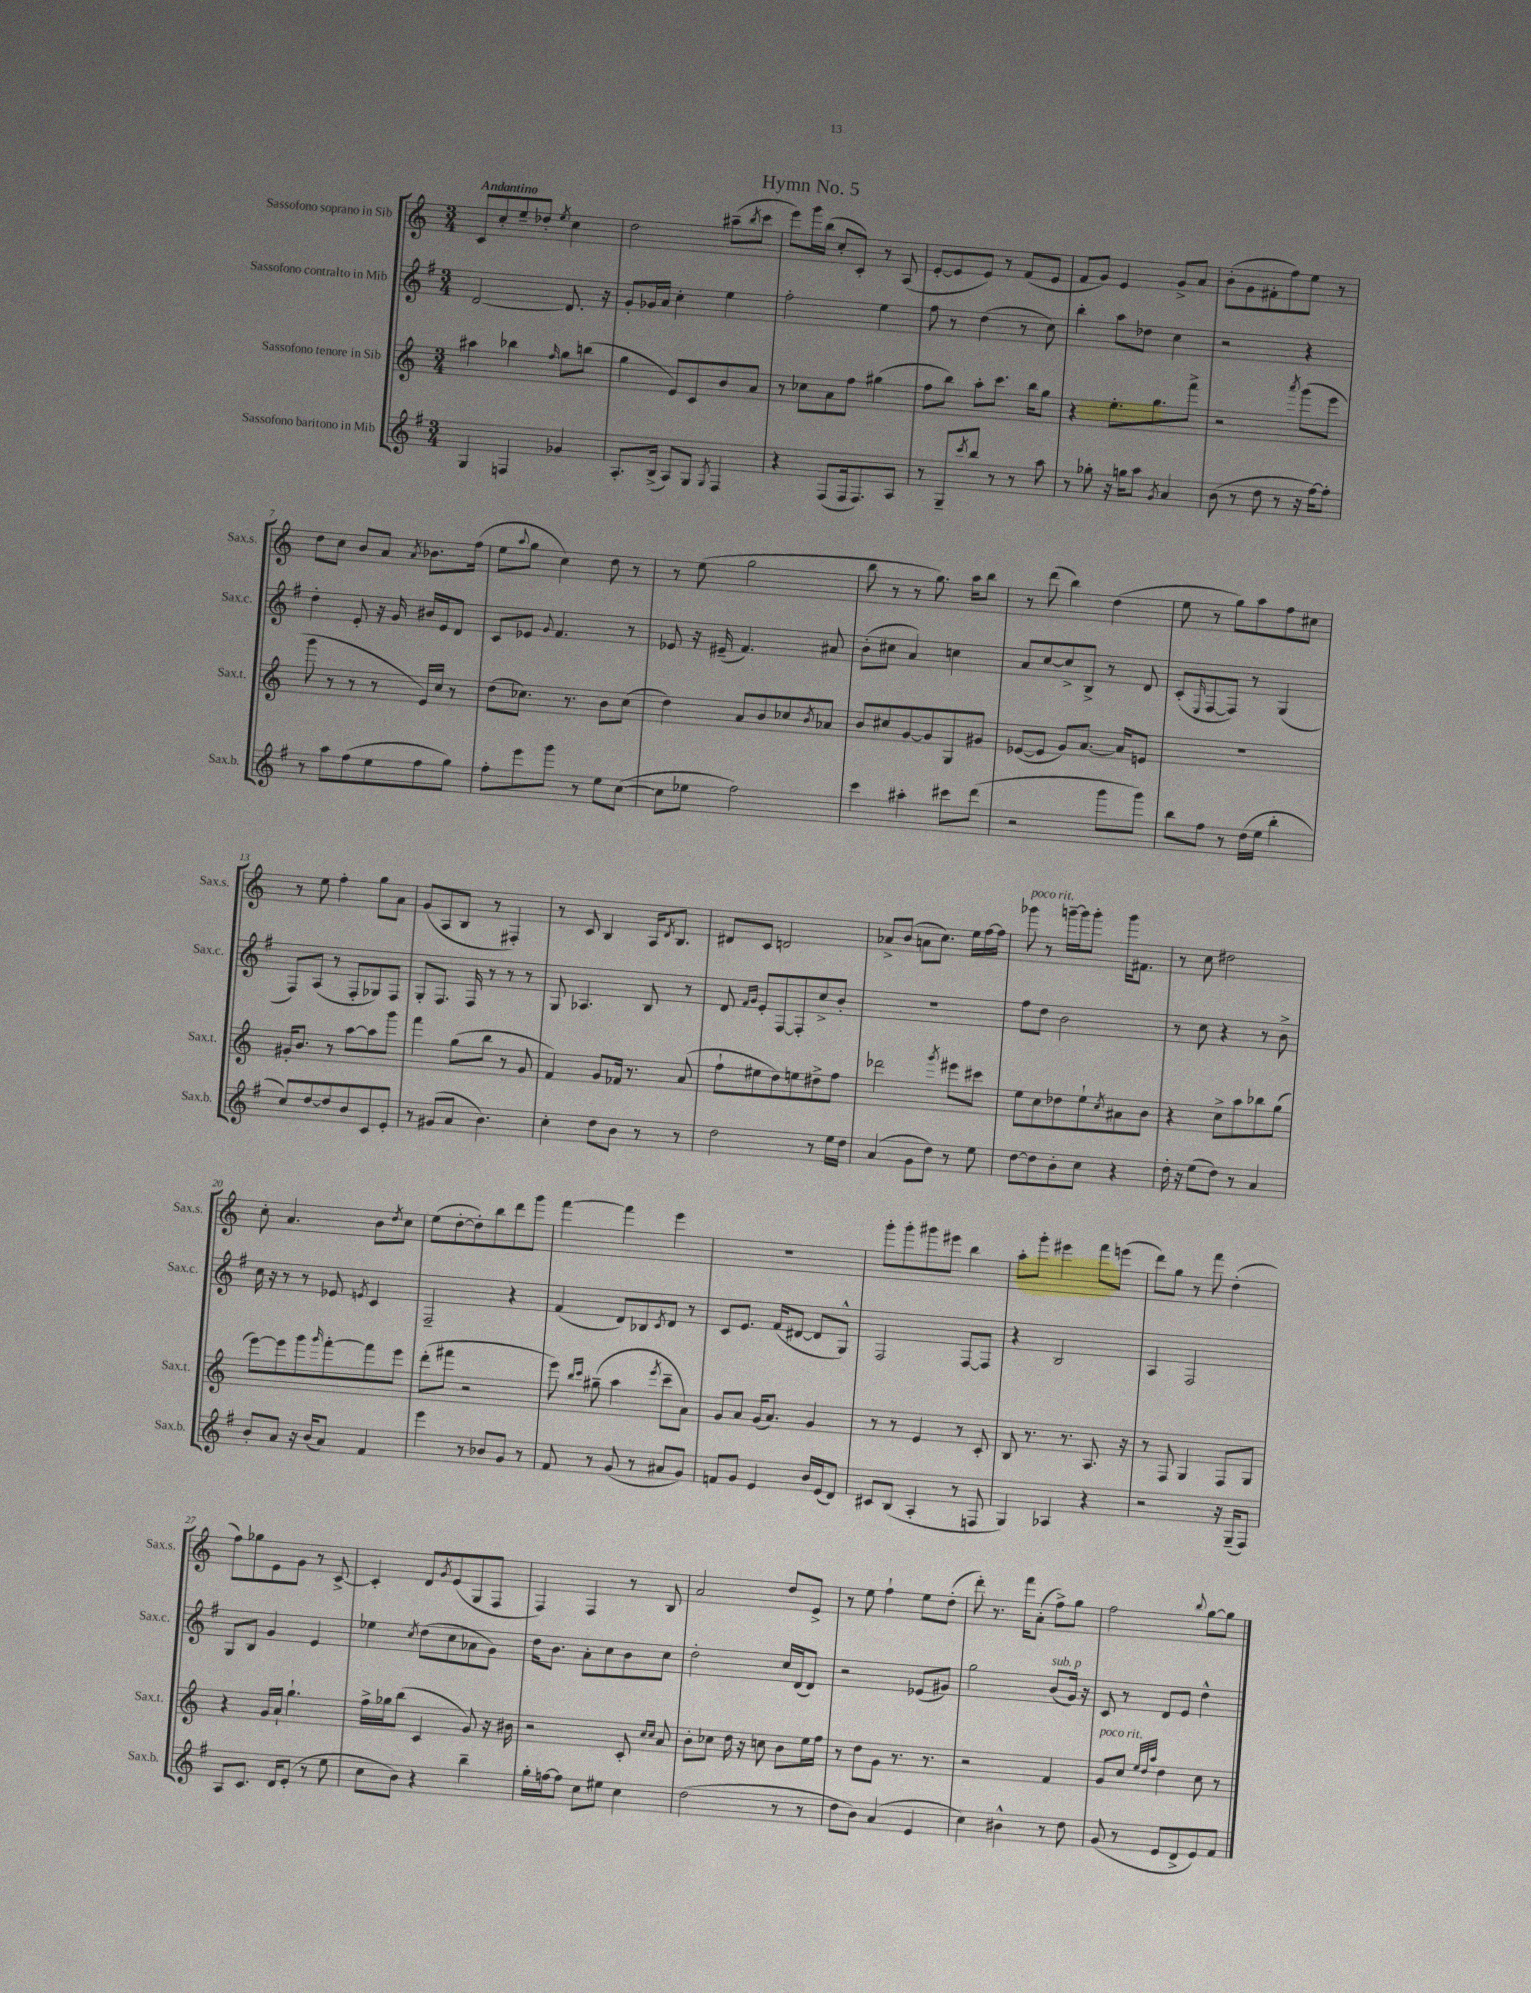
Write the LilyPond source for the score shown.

\header { title = "Hymn No. 5" }
<<
\new StaffGroup <<
\new Staff = "s0" \with { instrumentName = "Sassofono soprano in Sib" shortInstrumentName = "Sax.s." } {
    \clef treble \key c \major \numericTimeSignature \time 3/4 \tempo "Andantino"
    c'8 c''8-. e''8-- des''8-. \acciaccatura { e''8 } c''4 |
    d''2 ais''8--( \acciaccatura { b''8 } c'''8 |
    e'''8) g'''16 b''16( c''8-. c'8-.) r8 a8( |
    e'8~-. e'8 e'8) r8 f'8( e'8 |
    f'8 g'8) e'4 g'8-> a'8 |
    b'8-.( g'8 fis'8-. f''8) e''8 r8 |
    d''8 c''8 b'8 a'8 \acciaccatura { a'8 } bes'8. f''16( |
    e''8 \appoggiatura { a''8 } g''8 c''4) d''8 r8 |
    r8 e''8( g''2 |
    b''8 r8 r8 g''8.) a''16 b''8 |
    r8 d'''8( b''4) d''4( |
    e''8 r8 g''8) a''8 f''8 cis''8 |
    r8 e''8 f''4-. g''8 a'8 |
    g'8( a8 b8 r8 fis4-.) |
    r8 c'8 b4 a16 \acciaccatura { d'8 } b8. |
    dis'8 c'8 d'2 |
    aes'8-> b'8( a'8 c''8.) e''16 f''16~ f''16 |
    ges'''8^\markup { \italic "poco rit." } r8 g'''16~-- g'''16 g'''8-. g'''16 fis'8. |
    r8 c''8 dis''2 |
    c''8-. a'4. b'8 \acciaccatura { d''8 } c''8 |
    e''8( d''8~-. d''8-.) b''8 d'''8 g'''8 |
    f'''4~ f'''4 e'''4 |
    R2. |
    g'''8-. g'''8-. gis'''8 eis'''8 b''4 |
    a''8-. g'''8-. eis'''4 f'''8 e'''8( |
    d'''8) g''8 r8 f'''8 d''4-.( |
    f''8) ges''8 e'8 g'8 r8 c'8~-> |
    c'4-. d'8 \acciaccatura { g'8 } e'8( g8 f8 |
    f4) f4 r8 b8 |
    a'2 d''8 e'8-> |
    r8 e''8 f''4-! e''8 d''8-.( |
    d'''8-.) r8. f'''16 a'8-.( f''8->) g''8 |
    f''2 \appoggiatura { b''8 } g''8~ g''8 \bar "|." |
}
\new Staff = "s1" \with { instrumentName = "Sassofono contralto in Mib" shortInstrumentName = "Sax.c." } {
    \clef treble \key g \major \numericTimeSignature \time 3/4
    d'2~ d'8. r16 |
    g'8-. ges'16 a'16 c''4-. e''4 |
    fis''2-. e''4 |
    fis''8 r8 d''4( r8 c''8) |
    b''4-. a''8 des''8 c''4 |
    r2 r4 |
    d''4-. e'8-. r16 g'16 bis'16 e'16 d'8 |
    c'8 ees'8 \appoggiatura { g'8 } fis'4. r8 |
    ees'8 r16 eis'16--( fis'4.) ais'8 |
    b'8-.( cis''8 a'4) c''4 |
    a'8 c''8~ c''8-> b8-> r8 d'8 |
    c'8-.( \grace { e16 } fis8~ fis8) r8 g4( |
    fis8) a8( r8 fis8-. ges8) fis8 |
    g8-. fis8. fis16 r8 r8 r8 |
    g8 aes4. b8 r8 |
    d'8 \grace { fis'16 g'16 } e'8-. fis8~ fis8-. c''8-> b'8-. |
    R2. |
    fis''8 d''8 b'2 |
    r8 c''8 r4 r8 b'8-> |
    c''16 r16 r8 r8 ees'8 \acciaccatura { e'8 } c'4 |
    fis2-- r4 |
    fis'4( d'8) bes8 \acciaccatura { c'8 } d'8 r8 |
    c'8 e'8. fis'16( dis'8~ dis'8 g8-^) |
    fis2 fis8~ fis8 |
    r4 b2 |
    a4 fis2 |
    g8 b8 g'4 e'4 |
    ees''4 \acciaccatura { c''8 } d''8( c''8 aes'8 g'8) |
    d''16 b'8. a'8-. c''8 b'8 c''8 |
    d''2-. c''16 d'16( d'8) |
    r2 ees'8( gis'8) |
    g''2 b'8^\markup { \italic "sub. p" }( g'16) r16 |
    c'8 r8 d'8 e'8 d''4-^ \bar "|." |
}
\new Staff = "s2" \with { instrumentName = "Sassofono tenore in Sib" shortInstrumentName = "Sax.t." } {
    \clef treble \key c \major \numericTimeSignature \time 3/4
    ais''4 bes''4 \grace { f''16 } g''8 b''8( |
    g''4 e'8) c'8 b'8 a'8 |
    r8 ces''8 a'8 f''8 gis''4( |
    f''8 b''8) a''8-. c'''8. b''16 g''8 |
    r4 e''8.-. g''8. f'''8-> |
    r2 \acciaccatura { a'''8 } g'''8( e'''8 |
    g'''8 r8 r8 r8 e'16) c''16 r8 |
    d''8( ces''8.) r8. b'8 ces''8( |
    d''4) a'8 b'8 ces''8 \acciaccatura { b'8 } aes'8 |
    b'8 cis''8 g'8~ g'8 g8 gis'8 |
    ees'8~( ees'8 g'8) a'8.~ a'16 e'8 |
    R2. |
    gis'16-. b'8. r8 a''8~ a''8 g'''8 |
    f'''4 g''8( b''8 r8 g'8 |
    f'4) g'8 fes'16 r8. a'8( |
    f''8-! eis''8 d''8) e''8 dis''8-> f''8 |
    des'''2 \acciaccatura { g'''8 } eis'''8 cis'''8 |
    e''8 c''8 des''8 e''8-! \acciaccatura { c''8 } ais'8 b'8 |
    r4 c''8-> a''8 bes''8 g''8( |
    e'''8~) e'''8 g'''8 \grace { g'''16 } f'''8~-. f'''8 e'''8 |
    d'''8-.( fis'''8 r2 |
    e'''8) \grace { b''16 c'''16 } gis''8--( a''4 \acciaccatura { e'''8 } c'''8-- a'8) |
    g'8 a'8 g'16( a'8.) g'4 |
    r8 r8 e'4 r8 c'8-. |
    b8 r8. r8. a8. r16 |
    r8 f8 g4 f8 g8 |
    r4 g'16 a'16-! g''4.-! |
    f''16-> ges''16 b''8( c'4 g'8) r16 bis'16 |
    r2 c'8-. \grace { c''16 c''16 } a'8 |
    b'8-. ces''8 d''16 r16 c''8 b'8 e''16 f''16 |
    r8 d''8 g'8 r8. r8. |
    r2 f'4 |
    g'8^\markup { \italic "poco rit." } c''8 \grace { e''32 d''32 a''32 } d''4 c''8 r8 \bar "|." |
}
\new Staff = "s3" \with { instrumentName = "Sassofono baritono in Mib" shortInstrumentName = "Sax.b." } {
    \clef treble \key g \major \numericTimeSignature \time 3/4
    g4 f4 ges'4 |
    a8.-. b16->( a8) g8 \acciaccatura { g8 } fis4 |
    r4 fis8( fis16 fis8.) a8 |
    r8 g8-- \acciaccatura { c'''8 } b''8 r8 r8 a''8 |
    r8 ges''8-. r16 g''16 a''8 \acciaccatura { g'8 } a'4 |
    b'8( r8 d''8 r8 r16 fis''16~) fis''8-. |
    r8 a''8 fis''8( e''8 fis''8 g''8) |
    fis''8-. e'''8 g'''8 r8 e''8 c''8~( |
    c''8 ees''8 fis''2) |
    c'''4 ais''4-. cis'''8 d'''8( |
    r2 g'''8 g'''8) |
    b''8 fis''8 r8 d''16( e''16 b''4-. |
    c''8) d''8~ d''8 b'8 c'8 e'8-. |
    r8 gis'8( a'8 b'4.) |
    c''4-. d''8 b'8 r8 r8 |
    d''2 r8 e''16 d''16 |
    a'4( g'8 d''8) r8 e''8 |
    d''8~ d''8 b'8-. c''8 r4 |
    d''16-. r16 e''8( d''8) r8 a'4 |
    b'8-. a'8 r16 b'16( a'8) fis'4 |
    e'''4 r8 bes'8 g'8 r8 |
    fis'8 r8 g'8( r8 ais'8 g'8) |
    f'8 g'8 e'4 b'16 e'16( d'8) |
    cis'8 b8( a4-. r8 f8 |
    g4) aes4 r4 |
    r2 r16 g16--( fis8) |
    a8 c'8. d'16 e'8-.( r8 e''8 |
    c''8 b'8) r4 b''4-- |
    g''16-. f''16~ f''8 c''8 eis''8 c''4 |
    d''2( r8 r8 |
    d''8 b'8) a'4( e'4 |
    c''4) bis'4-^ r8 d''8 |
    g'8( r8 e'8 d'8-> e'8) fis'8 \bar "|." |
}
>>
>>
